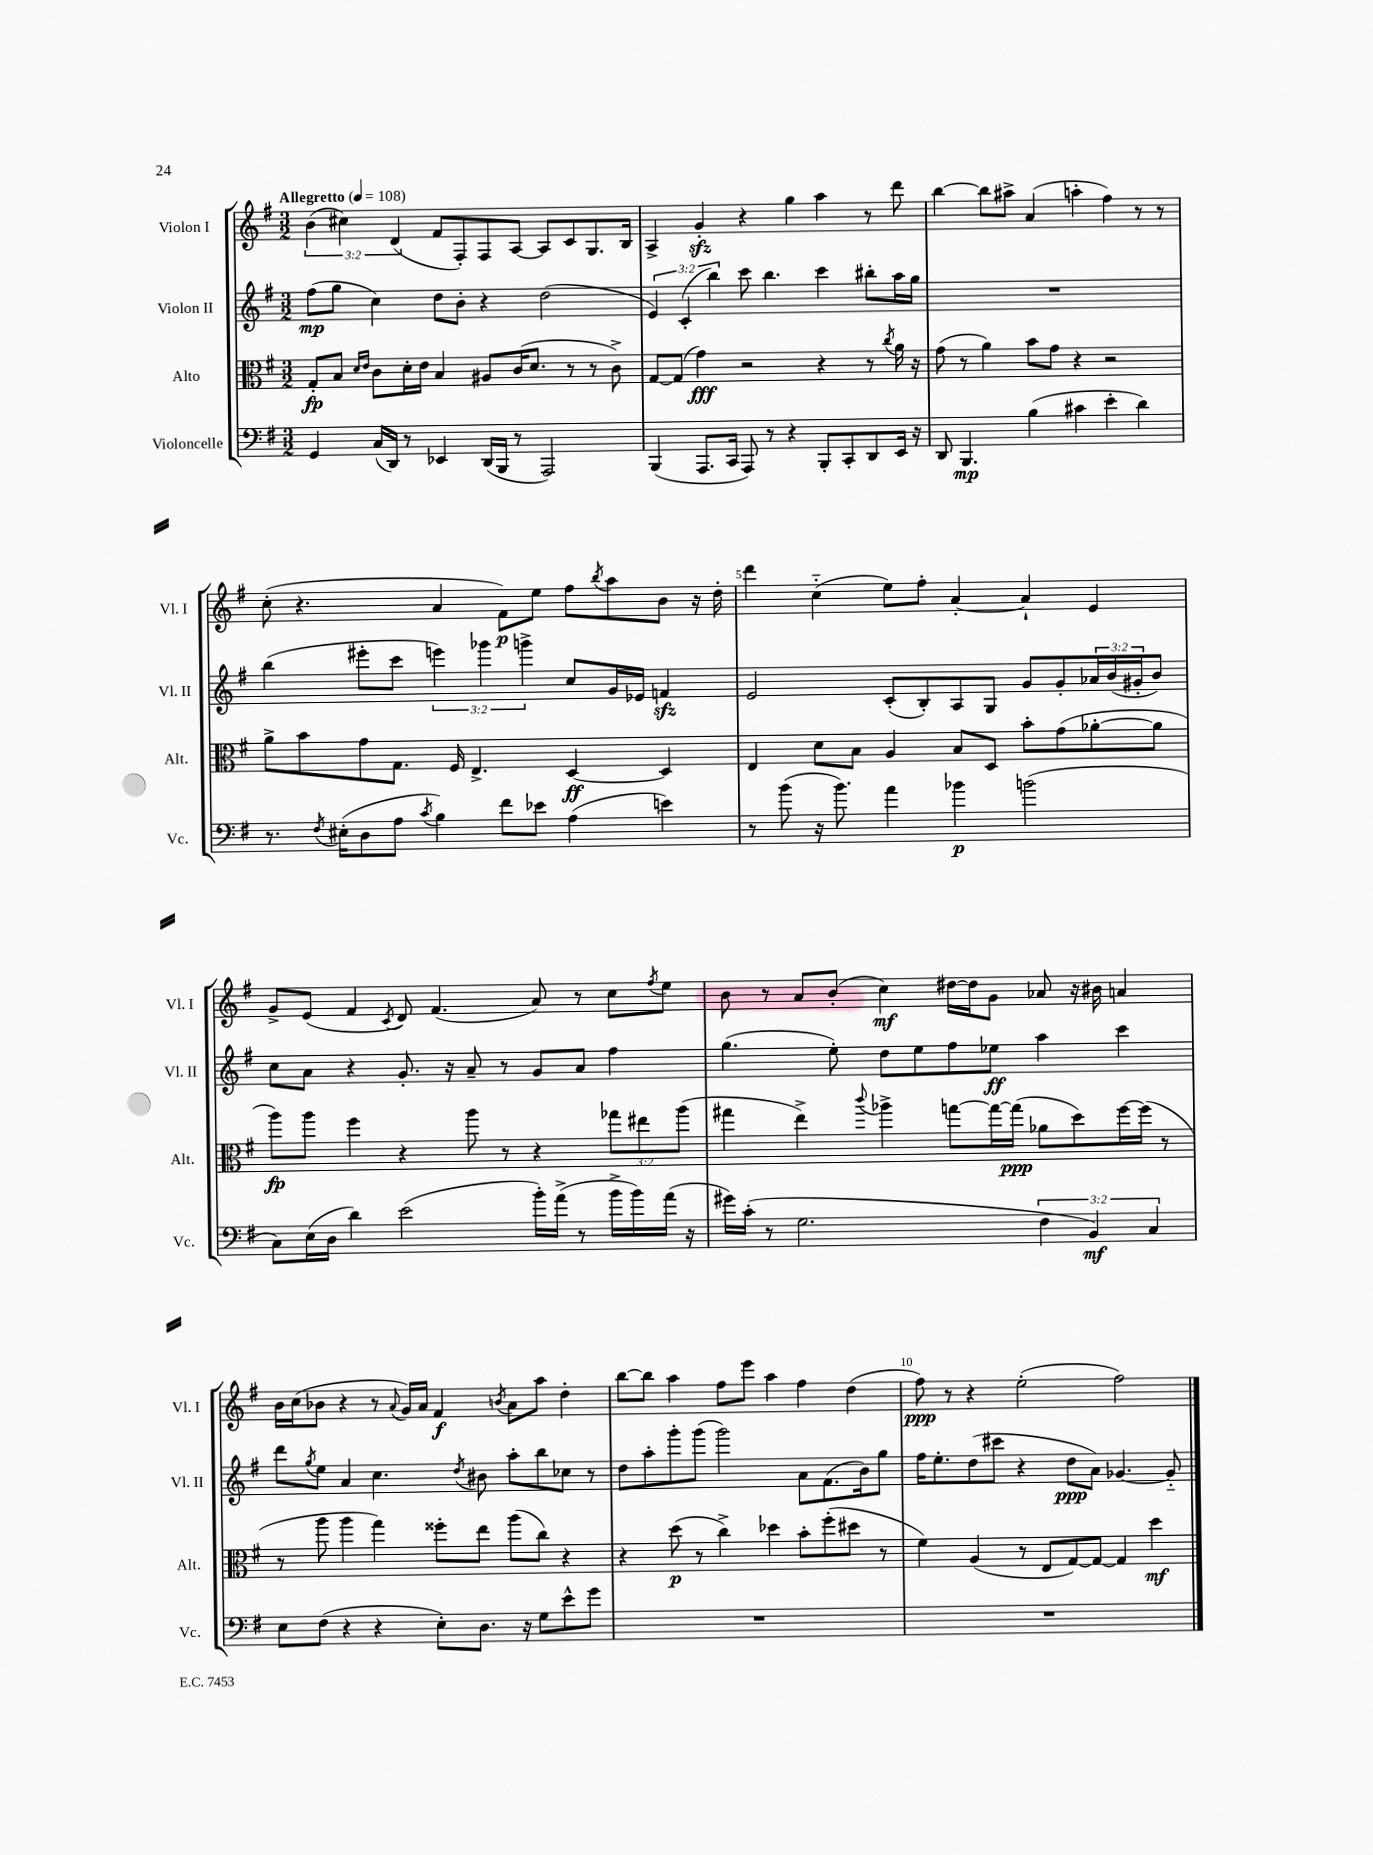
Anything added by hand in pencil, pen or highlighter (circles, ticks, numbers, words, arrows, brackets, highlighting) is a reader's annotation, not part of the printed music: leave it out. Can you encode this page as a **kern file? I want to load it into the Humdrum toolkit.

**kern	**kern	**kern	**kern
*staff4	*staff3	*staff2	*staff1
*clefF4	*clefC3	*clefG2	*clefG2
*k[f#]	*k[f#]	*k[f#]	*k[f#]
*M3/2	*M3/2	*M3/2	*M3/2
*MM108	*MM108	*MM108	*MM108
4GG	8G'	(8ff#	(6b
.	8B	8gg	.
.	.	.	6cc#)
.	16qqd	.	.
.	16qqe	.	.
(16C	8c	4cc)	.
16DD)	.	.	.
.	.	.	(6d
8r	16d'	.	.
.	16e	.	.
4EE-	4B	8dd	8f#
.	.	8b'	8F#')
(16DD	8A#	4r	8F#
16BBB	.	.	.
8r	(16c	.	[8A
.	8.d	.	.
2AAA)	.	(2dd	8A]
.	8r	.	8c
.	8r	.	8.G
.	8c^)	.	.
.	.	.	16B
=	=	=	=
(4BBB	[8G	6e)	4A^
.	(8G]	.	.
.	.	(6c'	.
8.AAA	4g)	.	4g'
.	.	6bb)	.
16CC	.	.	.
8AAA)	2r	8ccc	4r
8r	.	4.bb	.
4r	.	.	4gg
8BBB'	4r	4ccc	4aa
8CC'	.	.	.
8DD	8r	8bb#'	8r
.	8qcc	.	.
16EE	16a	16aa	8ddd
16r	16r	16gg	.
=	=	=	=
8DD	(8g	1.r	[4bb
4.BBB	8r	.	.
.	4a)	.	8bb]
.	.	.	8aa#^
(4B	8b	.	(4a
.	8g	.	.
4c#	4r	.	4aa'
4e'	2r	.	4ff#)
4d)	.	.	8r
.	.	.	8r
=	=	=	=
8.r	8a^	(4bb	(8cc'
.	8b	.	4.r
8qF#	.	.	.
(16E#'	.	.	.
8D	8g	8eee#'	.
8A	8.G	8ccc	.
8qc	.	.	.
4B)	.	6eee)	4a
.	16F#	.	.
.	4.E^	.	.
.	.	6ggg-	.
8f#	.	.	8f#)
.	.	6ggg^	.
8e-	.	.	8ee
(4A	[4D	8cc	8ff#
.	.	.	8qbb
.	.	16g	8aa
.	.	16e-	.
4e)	4D]	4f	8b
.	.	.	16r
.	.	.	16dd'
=	=	=	=
8r	4E	2e	4ddd
(8b	.	.	.
16r	8d	.	(4cc'~
8.b)	.	.	.
.	8B	.	.
4a	4A	(8c'	8ee)
.	.	8B')	8ff#'
4b-	8B	8A	[4a'
.	8D	8G	.
(2b	8b'	8g	4a`]
.	(8g	8g'	.
.	[8a-'	24a-	4e
.	.	(24b	.
.	.	24g#'	.
.	8a-]	8b)	.
=	=	=	=
8C)	8aa)	8cc	8g^
(16E	8aa	8a	(8e
16D	.	.	.
4d)	4ff#	4r	4f#
.	.	.	8qc
(2e	4r	8.g'	8d)
.	.	.	(4.f#
.	.	16r	.
.	8aa	8a~	.
.	8r	8r	.
16b')	4r	8g	8a)
(16a^	.	.	.
8r	.	8a	8r
16b^	12gg-	4ff#	8cc
16b)	.	.	.
.	12ee#	.	.
.	.	.	8qff#
(16a	.	.	8ee
.	(12aa	.	.
16r	.	.	.
=	=	=	=
16g#)	4gg#	(4.gg	8b
(16c'	.	.	.
8r	.	.	8r
2.G	4ee^)	.	8a
.	.	8ee')	(8b'
.	8qqccc	.	.
.	4aa-^	8dd	4cc)
.	.	8ee	.
.	[8gg	8ff#	[16dd#
.	.	.	16dd#]
.	16gg_	8ee-	8g
.	(16gg]	.	.
6F#	8a-	4aa	8a-
.	8dd)	.	16r
6BB)	.	.	.
.	.	.	16b#
.	[16ff#	4ccc	4a
.	(16ff#]	.	.
6C	.	.	.
.	8r	.	.
=	=	=	=
8E	8r	8ddd	16b
.	.	.	(16cc
.	.	8qgg	.
(8F#	8aa	8ee	8b-
4r	4aa	4a	4r
4r	4gg)	4.cc	8r
.	.	.	8qqa
.	.	.	16g)
.	.	.	16a
8E')	8ff##'	.	4f#
.	.	8qdd	.
8.D	8ee	8b#	.
.	.	.	8qb
.	(8aa	8aa'	8a
16r	.	.	.
8G	8cc)	8bb	8aa
8e^^	4r	8cc-	4dd'
8g	.	8r	.
=	=	=	=
1.r	4r	8dd	[8bb
.	.	8aa'	8bb]
.	(8dd	8ggg'	4aa
.	8r	(8ggg	.
.	4cc^)	2ggg)	8ff#
.	.	.	8eee
.	4dd-	.	4aa
.	8b'	8a	4ff#
.	(8ff#'	(8.f#	.
.	8dd#	.	(4dd
.	.	16b)	.
.	8r	8gg	.
=	=	=	=
1.r	4f#)	16ff#	8ff#)
.	.	8.ee'	.
.	.	.	8r
.	(4A	(8dd	4r
.	.	8ccc#	.
.	8r	4r	(2ee'
.	8E	.	.
.	[8G)	8dd	.
.	8G_	8a)	.
.	4G]	[4.g-	2ff#)
.	4dd	.	.
.	.	8g-'~]	.
==	==	==	==
*-	*-	*-	*-
